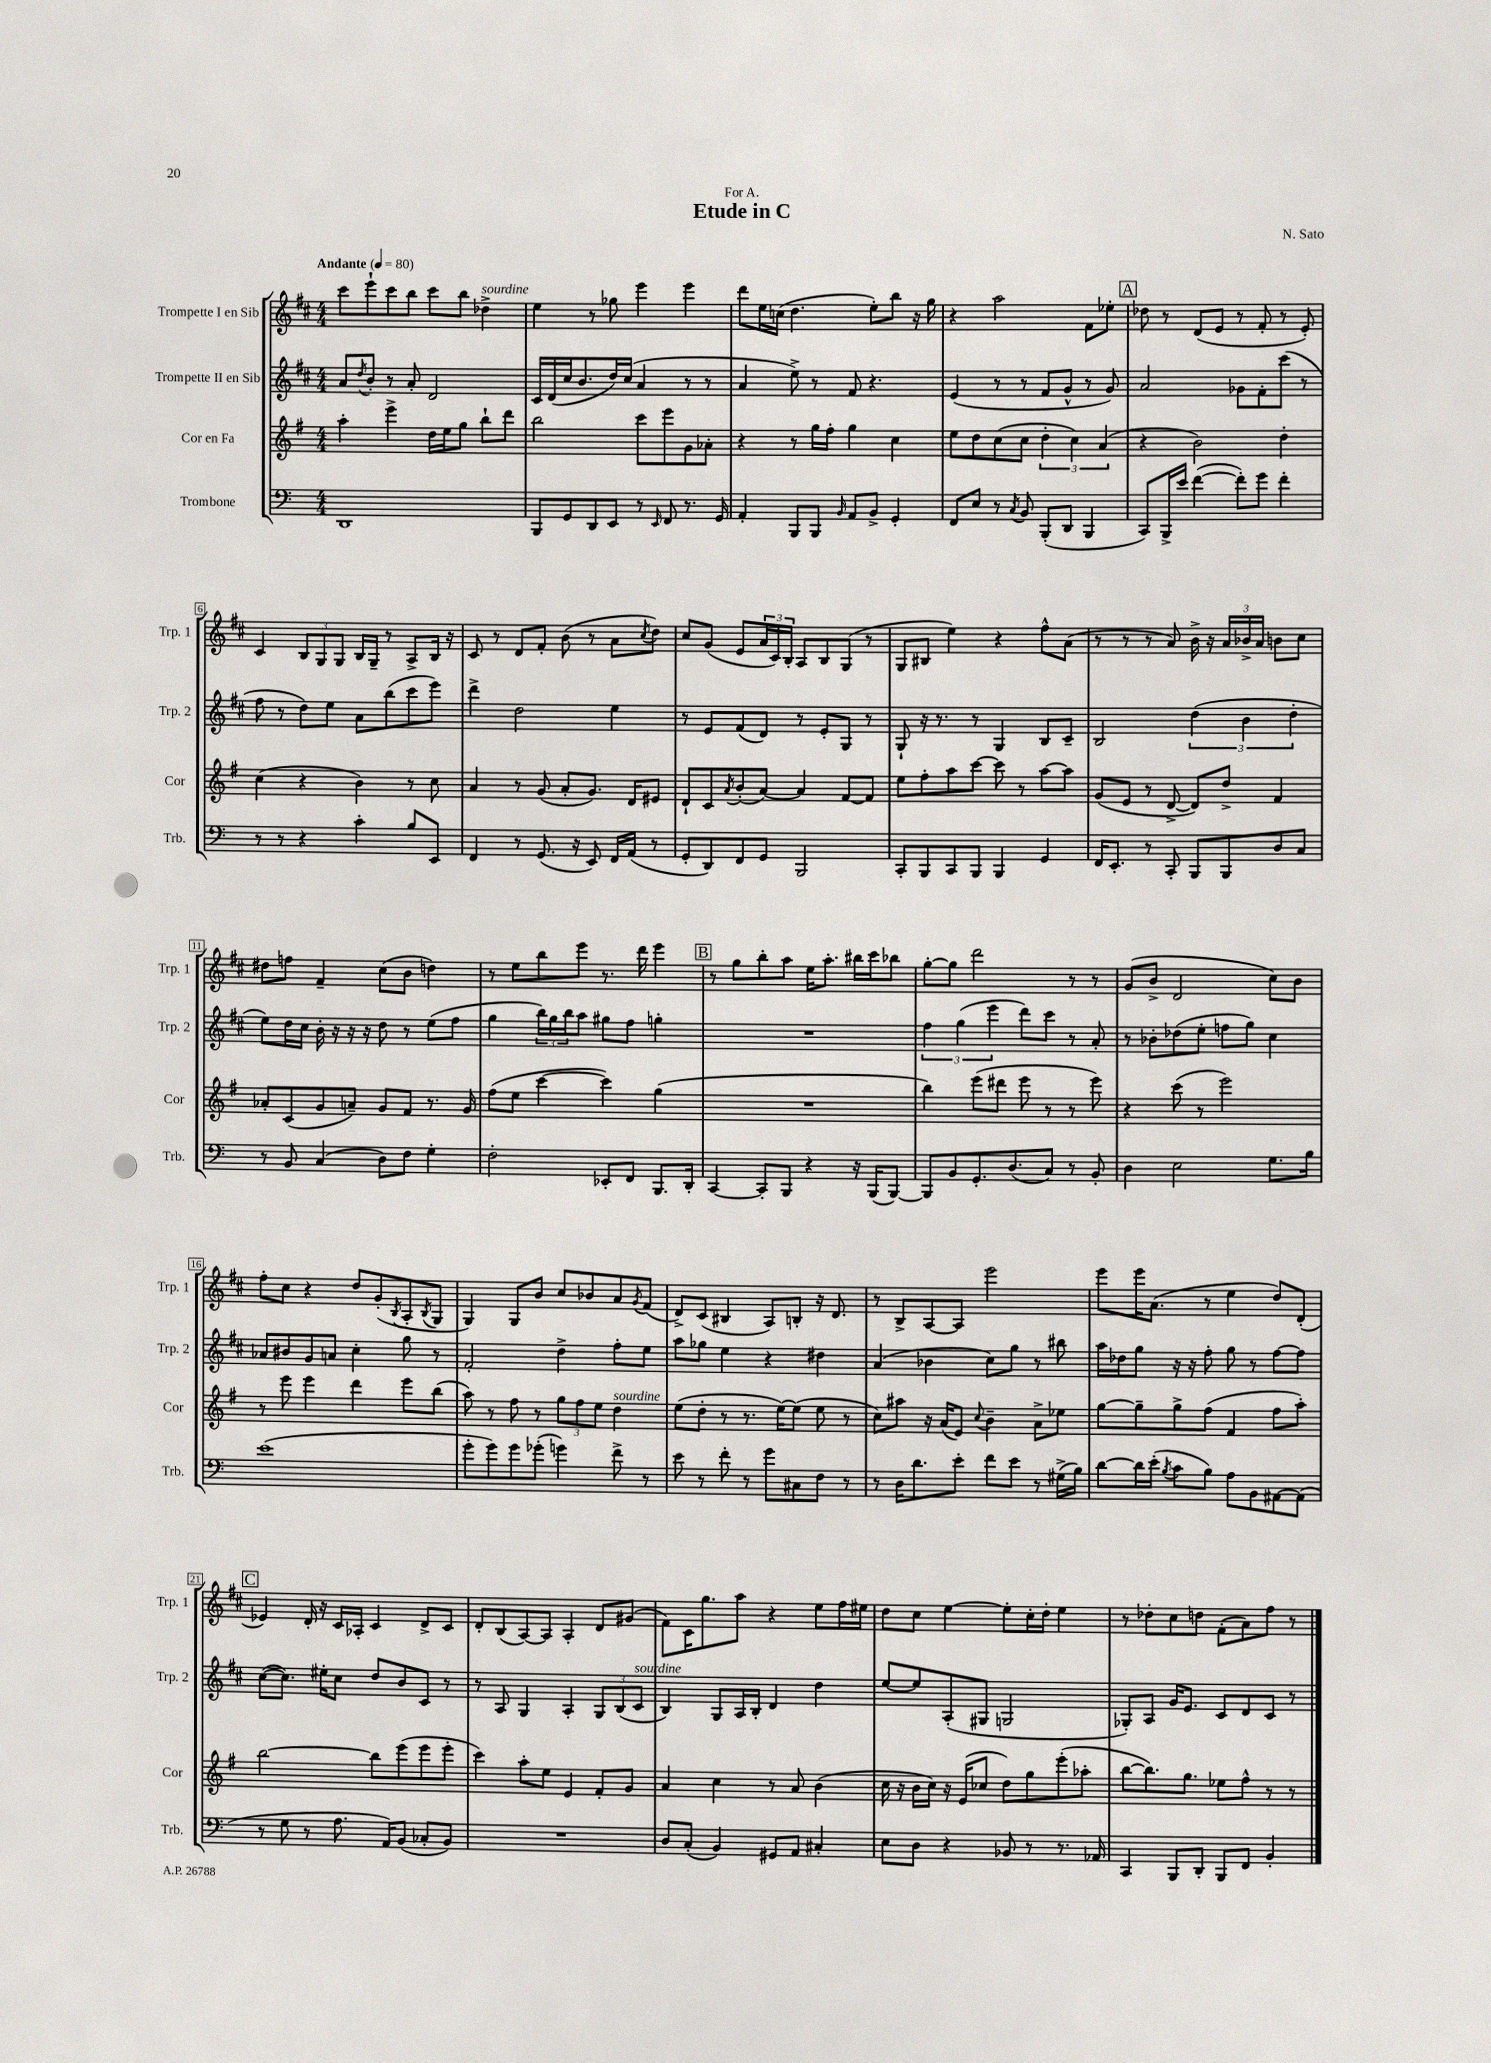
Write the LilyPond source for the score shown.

\header { title = "Etude in C" composer = "N. Sato" dedication = "For A." }
<<
\new StaffGroup <<
\new Staff = "s0" \with { instrumentName = "Trompette I en Sib" shortInstrumentName = "Trp. 1" } {
    \clef treble \key d \major \numericTimeSignature \time 4/4 \tempo "Andante" 4 = 80
    cis'''8 e'''8-! cis'''8 b''8 cis'''8 b''8 des''4->^\markup { \italic "sourdine" } |
    e''4 r8 ges''8 e'''4 e'''4 |
    d'''8 e''16 c''16( d''4. e''8-.) b''8 r16 g''16 |
    r4 a''2 fis'8 ees''8-. |
    \mark \markup { \box "A" } des''8 r8 d'8( e'8 r8 fis'8-. r8 e'8-.) |
    cis'4 \tuplet 3/2 { b8 g8 g8 } b16 g16-- r8 a8-> b16 r16 |
    cis'8 r8 d'8 fis'8-. b'8( r8 a'8 \acciaccatura { cis''8 } d''8) |
    cis''8 g'8( e'8 \tuplet 3/2 { a'16 cis'16) b16-. } a8 b8 g8( r8 |
    g8 bis8 e''4) r4 fis''8-^ a'8( |
    r8 r8 r8 a'8) b'16-> r16 \tuplet 3/2 { a'16 bes'16-> a'16 } b'8 cis''8 |
    dis''8 f''8 fis'4-- cis''8( b'8 d''4) |
    r8 e''8 b''8 e'''8 r8. d'''16 e'''4 |
    \mark \markup { \box "B" } r8 g''8 b''8-. a''8 e''16 a''8.-. bis''16 cis'''16 bes''8 |
    g''8~-. g''8 d'''2 r8 r8 |
    g'8( b'8-> d'2 cis''8) b'8 |
    fis''8-. cis''8 r4 d''8 g'8-.( \acciaccatura { b8 } a8-. \acciaccatura { b8 } g8 |
    g4) g8 b'8 cis''8 bes'8 a'8 \acciaccatura { g'8 } fis'8( |
    d'8->) cis'8( bis4 a8) b8-. r16 d'8. |
    r8 b8-> a8~ a8 e'''2 |
    e'''8 e'''16 a'8.( r8 e''4 d''8) d'8-.( |
    \mark \markup { \box "C" } ees'4) d'16-. r16 cis'16 aes16-. cis'4 d'8-> cis'8 |
    d'8-. b8( a8~) a8 a4-. d'8 gis'8( |
    fis'8) cis'16 g''8. a''8 r4 e''8 fis''16 eis''16 |
    d''8 cis''8 e''4~ e''8-. cis''16-. d''16-. e''4 |
    r8 des''8-. cis''8 d''8 fis'8-.( a'8) fis''8 r8 \bar "|." |
}
\new Staff = "s1" \with { instrumentName = "Trompette II en Sib" shortInstrumentName = "Trp. 2" } {
    \clef treble \key d \major \numericTimeSignature \time 4/4
    a'8 \acciaccatura { d''8 } b'8-. r8 a'8-. d'2 |
    cis'16 d'16( cis''16 b'8. d''16) cis''16( a'4 r8 r8 |
    a'4 e''8->) r8 fis'8 r4. |
    e'4( r8 r8 fis'8 g'8-^ r8 g'8) |
    \mark \markup { \box "A" } a'2 ges'8 fis'8-. cis'''8( r8 |
    fis''8 r8 d''8) e''8 a'8 b''8( cis'''8 e'''8) |
    d'''4-> d''2 e''4 |
    r8 e'8 fis'8( d'8) r8 e'8-. g8 r8 |
    g8-! r16 r8. r8 g4 b8 cis'8-- |
    b2 \tuplet 3/2 { d''4( b'4 d''4-. } |
    e''8) d''16 cis''16 b'16-. r16 r16 r16 d''8 r8 e''8( fis''8 |
    g''4 \tuplet 3/2 { b''16) g''16 b''16 } a''8 gis''8 fis''8 g''4-. |
    \mark \markup { \box "B" } R1 |
    \tuplet 3/2 { fis''4 g''4( e'''4 } d'''8) cis'''8 r8 a'8-. |
    r8 bes'8-. des''8( e''8-. f''8 g''8) cis''4 |
    aes'8 bis'8 g'8 a'8 cis''4-. g''8 r8 |
    fis'2-. d''4-> fis''8-. e''8 |
    a''8 ges''8 e''4 r4 dis''4 |
    a'4( bes'4 cis''8) g''8 r8 bis''8 |
    a''16 des''16 g''8 r16 r16 fis''8-. g''8 r8 fis''8~ fis''8 |
    \mark \markup { \box "C" } cis''8~( cis''8.) eis''16-. cis''8 d''8 b'8 cis'8 r8 |
    r8 a8 g4 a4-. \tuplet 3/2 { g8 b8( cis'8^\markup { \italic "sourdine" } } |
    b4) g8 a16 b16-. d'4 d''4 |
    e''8~ e''8 a8-.( gis8 g2 |
    ges8-.) a8 g'16 e'8. cis'8 d'8 cis'8 r8 \bar "|." |
}
\new Staff = "s2" \with { instrumentName = "Cor en Fa" shortInstrumentName = "Cor" } {
    \clef treble \key g \major \numericTimeSignature \time 4/4
    a''4-. e'''4-> d''16 e''16 g''8 b''8-! d'''8 |
    b''2 c'''8 e'''8 g'8 aes'8-. |
    r4 r8 g''16 fis''16-. g''4 c''4 |
    e''8 d''8 c''8( c''8 \tuplet 3/2 { d''4-. c''4) a'4( } |
    \mark \markup { \box "A" } r4 b'2) d''4-. |
    c''4( r4 b'4) r8 c''8 |
    a'4 r8 g'8( a'8-. g'8.) d'16 eis'8 |
    d'8-! c'8 \acciaccatura { a'8 } b'8-.( a'8~) a'4 fis'8~ fis'8 |
    e''8 fis''8-. a''8 c'''8~ c'''8 r8 a''8~ a''8 |
    g'8( e'8 r8 d'8~-> d'8) d''8-> fis'4 |
    aes'8-. c'8( g'8 a'8--) g'8 fis'8 r8. g'16 |
    fis''8( e''8 c'''4~ c'''4) g''4( |
    \mark \markup { \box "B" } R1 |
    b''4) e'''8( dis'''8 e'''8 r8 r8 e'''8) |
    r4 c'''8( r8 e'''2) |
    r8 e'''8 e'''4 d'''4 e'''8 b''8( |
    a''8) r8 fis''8 r8 \tuplet 3/2 { g''8 fis''8 e''8 } d''4^\markup { \italic "sourdine" } |
    e''8( d''8-. r8 r8. e''16~) e''8( e''8 r8 |
    c''8) ais''8 r16 a'16( e'8) \appoggiatura { c''8 } b'4-- a'8-> ees''8 |
    g''8~ g''8-- g''8-> fis''8( fis'4 fis''8 a''8-.) |
    \mark \markup { \box "C" } b''2~ b''8 e'''8( e'''8 e'''8-. |
    c'''4) a''8-. e''8 e'4 fis'8-. g'8 |
    a'4 c''4 r8 a'8 b'4( |
    c''16 r16 b'16 c''16) r16 e'16( ces''8 d''8) g''8 e'''8-.( aes''8-. |
    b''8~ b''8.) g''8. ees''8 fis''8-^ r8 r8 \bar "|." |
}
\new Staff = "s3" \with { instrumentName = "Trombone" shortInstrumentName = "Trb." } {
    \clef bass \key c \major \numericTimeSignature \time 4/4
    d,1 |
    b,,8 g,8 d,8 e,8 r8 \grace { e,16 } f,8 r8. g,16 |
    a,4-. b,,8 b,,8 \grace { b,16 } a,8 b,8-> g,4-. |
    f,8 e8 r8 \acciaccatura { c8 } b,8 b,,8-.( d,8 b,,4 |
    \mark \markup { \box "A" } c,8) b,,16-> e'16 f'4~( f'8-.) g'8 f'4-. |
    r8 r8 r4 c'4-. b8 e,8 |
    f,4 r8 g,8.( r16 e,8) f,16 a,16( r8 |
    g,8-. d,8) f,8 g,8 b,,2 |
    c,8-. b,,8 c,8 b,,8 b,,4 g,4 |
    f,16 e,8.-. r8 c,8-. b,,8 b,,8 d8 c8 |
    r8 b,8 c4( d8) f8 g4-. |
    f2-. ees,8-. f,8 b,,8. d,16-. |
    \mark \markup { \box "B" } c,4~ c,8-. b,,8 r4 r16 b,,16( b,,8~) |
    b,,8 b,8 g,8.-. d8.( c8) r8 b,8-. |
    d4 e2 g8. b16 |
    e'1( |
    g'8-. g'8) g'8 ges'8-.( g'4) f'8-> r8 |
    e'8 r8 f'8-. r8 g'8 cis8 f8 r8 |
    r8 d16 d'8. e'8-. f'8 e'8 r8 gis16->( b16) |
    d'8~ d'16 e'16-.( \acciaccatura { b8 } c'8 b8) a8 b,8 ais,8~ ais,8( |
    \mark \markup { \box "C" } r8 g8 r8 a8. a,16) b,8( ces8-. b,8) |
    R1 |
    d8 c8-.( b,4) gis,8 a,8 cis4-. |
    e8 d8 r4 bes,8 r8 r8. aes,16 |
    c,4 b,,8 d,8-. b,,8 f,8 b,4-. \bar "|." |
}
>>
>>
\layout { \context { \Score \override BarNumber.stencil = #(make-stencil-boxer 0.1 0.3 ly:text-interface::print) } }
